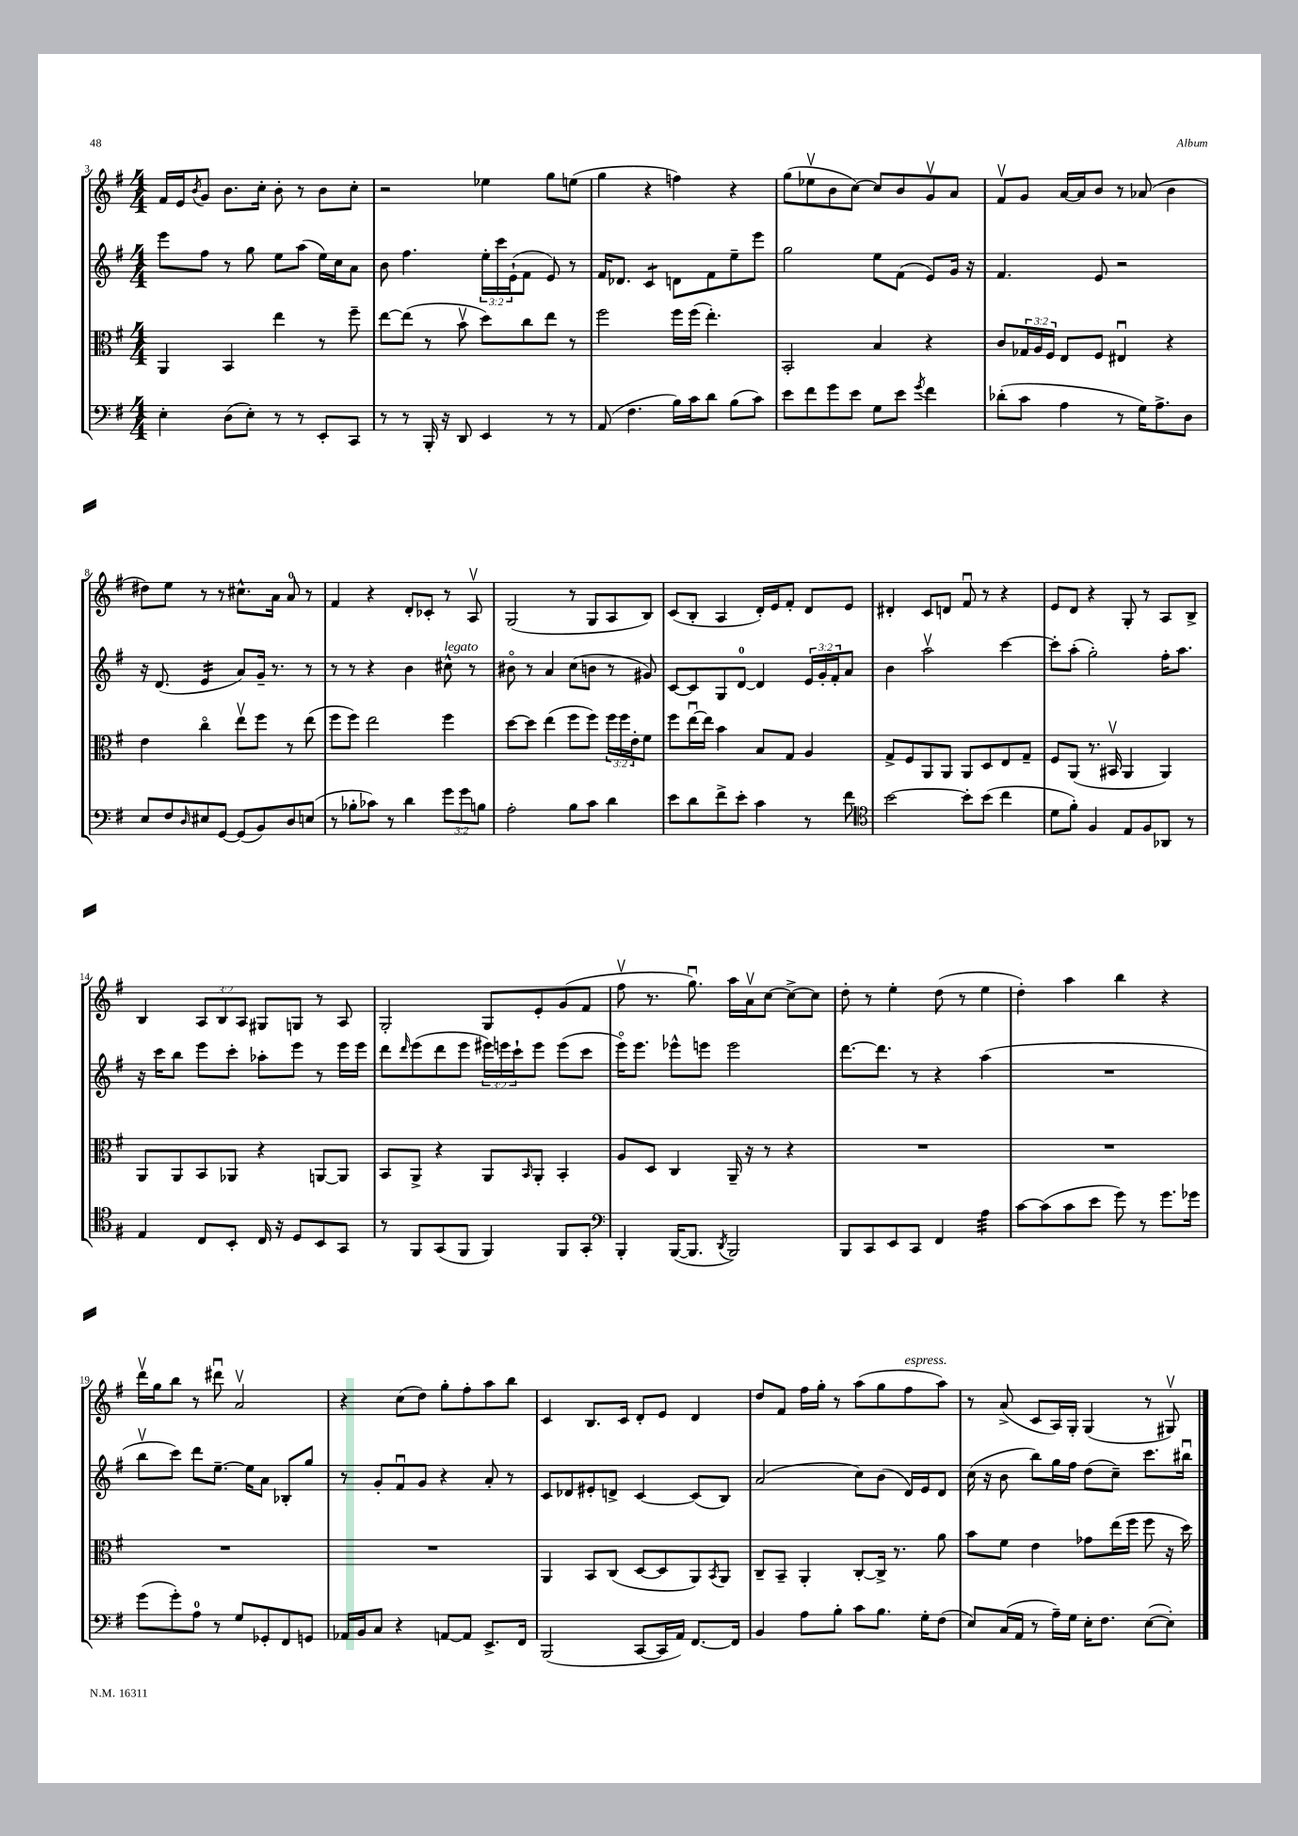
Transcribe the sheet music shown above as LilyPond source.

<<
\new StaffGroup <<
\new Staff = "s0" {
    \clef treble \key g \major \numericTimeSignature \time 4/4 \override Staff.TupletNumber.text = #tuplet-number::calc-fraction-text
    fis'16 e'16 \acciaccatura { b'8 } g'8 b'8. c''16-. b'8-. r8 b'8 c''8-. |
    r2 ees''4 g''8 e''8( |
    g''4 r4 f''4) r4 |
    g''8( ees''8\upbow b'8 c''8~) c''8 b'8 g'8\upbow a'8 |
    fis'8\upbow g'8 a'16~ a'16 b'8 r8 aes'8( b'4 |
    dis''8) e''8 r8 r8 cis''8.-^ a'16 a'8-0 r8 |
    fis'4 r4 d'8-. ces'8-. r8 a8\upbow |
    g2( r8 g8 a8 b8) |
    c'8( b8-. a4 d'16-.) e'16 fis'8-. d'8 e'8 |
    dis'4-. c'8 d'8 fis'8\downbow r8 r4 |
    e'8 d'8 r4 g8-. r8 a8 b8-> |
    b4 \tuplet 3/2 { a8 b8 a8 } gis8 g8 r8 a8 |
    g2-. g8 e'8-. g'8( fis'8 |
    fis''8\upbow r8. g''8.\downbow) a''16 a'16\upbow c''8~ c''8~-> c''8 |
    d''8-. r8 e''4-. d''8( r8 e''4 |
    d''4-.) a''4 b''4 r4 |
    d'''16\upbow g''16 b''8 r8 dis'''8\downbow a'2\upbow |
    r4 c''8( d''8) g''8-. fis''8-. a''8 b''8 |
    c'4 b8. c'16 d'8-. e'8 d'4 |
    d''8 fis'8 fis''16 g''16-. r8 a''8( g''8 fis''8^\markup { \italic "espress." } a''8) |
    r8 a'8->( c'8 a16) g16-. g4( r8 gis8\upbow) \bar "|." |
}
\new Staff = "s1" {
    \clef treble \key g \major \numericTimeSignature \time 4/4 \override Staff.TupletNumber.text = #tuplet-number::calc-fraction-text
    e'''8 fis''8 r8 g''8 e''8 a''8( e''16) c''16 a'8 |
    b'8 fis''4. \tuplet 3/2 { e''16-. c'''16 e'16-!( } fis'8 e'8) r8 |
    fis'16 des'8. c'4:8 d'8 fis'8 e''8-- e'''8 |
    g''2 e''8 fis'8( e'8) g'16 r16 |
    fis'4. e'8 r2 |
    r16 d'8.( e'4:16 a'8) g'16-- r8. r8 |
    r8 r8 r4 b'4 cis''8-^^\markup { \italic "legato" } r8 |
    bis'8\flageolet r8 a'4 c''8( b'8 r8 gis'8) |
    c'8~ c'8 g8 d'8-0~ d'4 \tuplet 3/2 { e'16 g'16-. fis'16-. } a'8 |
    b'4 a''2\upbow c'''4~ |
    c'''8-. a''8-.( g''2-.) fis''16-. a''8. |
    r16 c'''16 b''8 e'''8 c'''8-. aes''8-. e'''8 r8 e'''16 e'''16 |
    d'''8 \grace { d'''16 } e'''8( d'''8 e'''8 \tuplet 3/2 { eis'''16) e'''16 c'''16-! } e'''8 e'''8( c'''8 |
    e'''16\flageolet) e'''8. ees'''8-^ e'''8 e'''2 |
    d'''8.~ d'''8. r8 r4 a''4( |
    R1 |
    b''8\upbow c'''8) d'''8 e''8.~-- e''16 a'8 bes8-. g''8 |
    r8 g'8-. fis'8\downbow g'8 r4 a'8-. r8 |
    c'8 des'8 eis'8-. d'8-> c'4~ c'8( b8) |
    a'2( c''8) b'8( d'16) e'16 d'8 |
    c''16( r16 b'8 b''8) g''16 fis''16 d''8( c''8--) c'''8. bis''16\downbow \bar "|." |
}
\new Staff = "s2" {
    \clef alto \key g \major \numericTimeSignature \time 4/4 \override Staff.TupletNumber.text = #tuplet-number::calc-fraction-text
    a,4 b,4 e''4 r8 fis''8-- |
    e''8~ e''8( r8 b'8\upbow d''8) c''8 e''8 r8 |
    fis''2 fis''16 fis''16( e''4.-.) |
    b,2-. b4 r4 |
    c'8 \tuplet 3/2 { ges16 a16 fis16 } e8 fis8 eis4\downbow r4 |
    e'4 c''4\flageolet e''8\upbow fis''8 r8 e''8( |
    fis''8 fis''8) e''2 fis''4 |
    d''8~ d''8 e''4( fis''8 fis''8) \tuplet 3/2 { fis''16 fis''16 e'16-. } fis'8 |
    fis''8 e''16~\downbow e''16 b'4 b8 g8 a4 |
    g8-> fis8 a,8 a,8 a,8 d8 e8 g8-- |
    fis8 a,8( r8. bis,16\upbow a,4 a,4) |
    a,8 a,8 b,8 aes,8 r4 a,8~ a,8 |
    b,8 a,8-> r4 a,8 \grace { b,16 } a,8-. b,4-. |
    a8 d8 c4 a,16-- r16 r8 r4 |
    R1 |
    R1 |
    R1 |
    R1 |
    a,4 b,8 c8( d8~ d8 a,8) \acciaccatura { b,8 } a,8 |
    c8-- b,8-- a,4-. c8~-. c16-> r8. a'8 |
    b'8 fis'8 e'4 ges'8 e''16( fis''16 fis''8 r16 d''16) \bar "|." |
}
\new Staff = "s3" {
    \clef bass \key g \major \numericTimeSignature \time 4/4 \override Staff.TupletNumber.text = #tuplet-number::calc-fraction-text
    e4-. d8( e8-.) r8 r8 e,8-. c,8 |
    r8 r8 b,,16-. r16 d,8 e,4 r8 r8 |
    a,8( fis4. b16) c'16 d'8 b8( c'8) |
    e'8 fis'8 g'8 e'8 g8 e'8 \acciaccatura { g'8 } fis'4 |
    des'8-.( c'8 a4 r8 g16) a8.-> d8 |
    e8 fis8 \grace { d16 } eis8 g,8~ g,8( b,8) d8 e8( |
    r8 bes8-. ces'8) r8 d'4 \tuplet 3/2 { g'8 g'8 b8 } |
    a2-. b8 c'8 d'4 |
    e'8 d'8 fis'8-> e'8-. c'4 r8 fis'8 |
    \clef tenor b'2~ b'8-. b'8( c''4 |
    d'8 fis'8-.) fis4 e8 fis8 aes,8 r8 |
    e4 c8 b,8-. c16 r16 d8 b,8 g,8 |
    r8 fis,8 g,8( fis,8 fis,4) fis,8 g,8-. |
    \clef bass b,,4-. b,,16~( b,,8. \acciaccatura { d,8 } b,,2) |
    b,,8 c,8 e,8 c,8 fis,4 a4:32 |
    c'8~ c'8( c'8 e'8 g'8) r8 g'8. ges'16 |
    g'8( g'8-.) a8-0 r8 g8 ges,8-. fis,8 g,8 |
    aes,16 b,16 c8 r4 a,8~ a,8 e,8.-> fis,16 |
    b,,2( c,8~ c,16 a,16) fis,8.~ fis,16 |
    b,4 a8 b8-. c'8 b8. g16-. fis8( |
    e8) c16( a,16 r8 a16--) g16 e16-. fis8. e8~( e8-.) \bar "|." |
}
>>
>>
\layout { \context { \Score currentBarNumber = #3 } }
